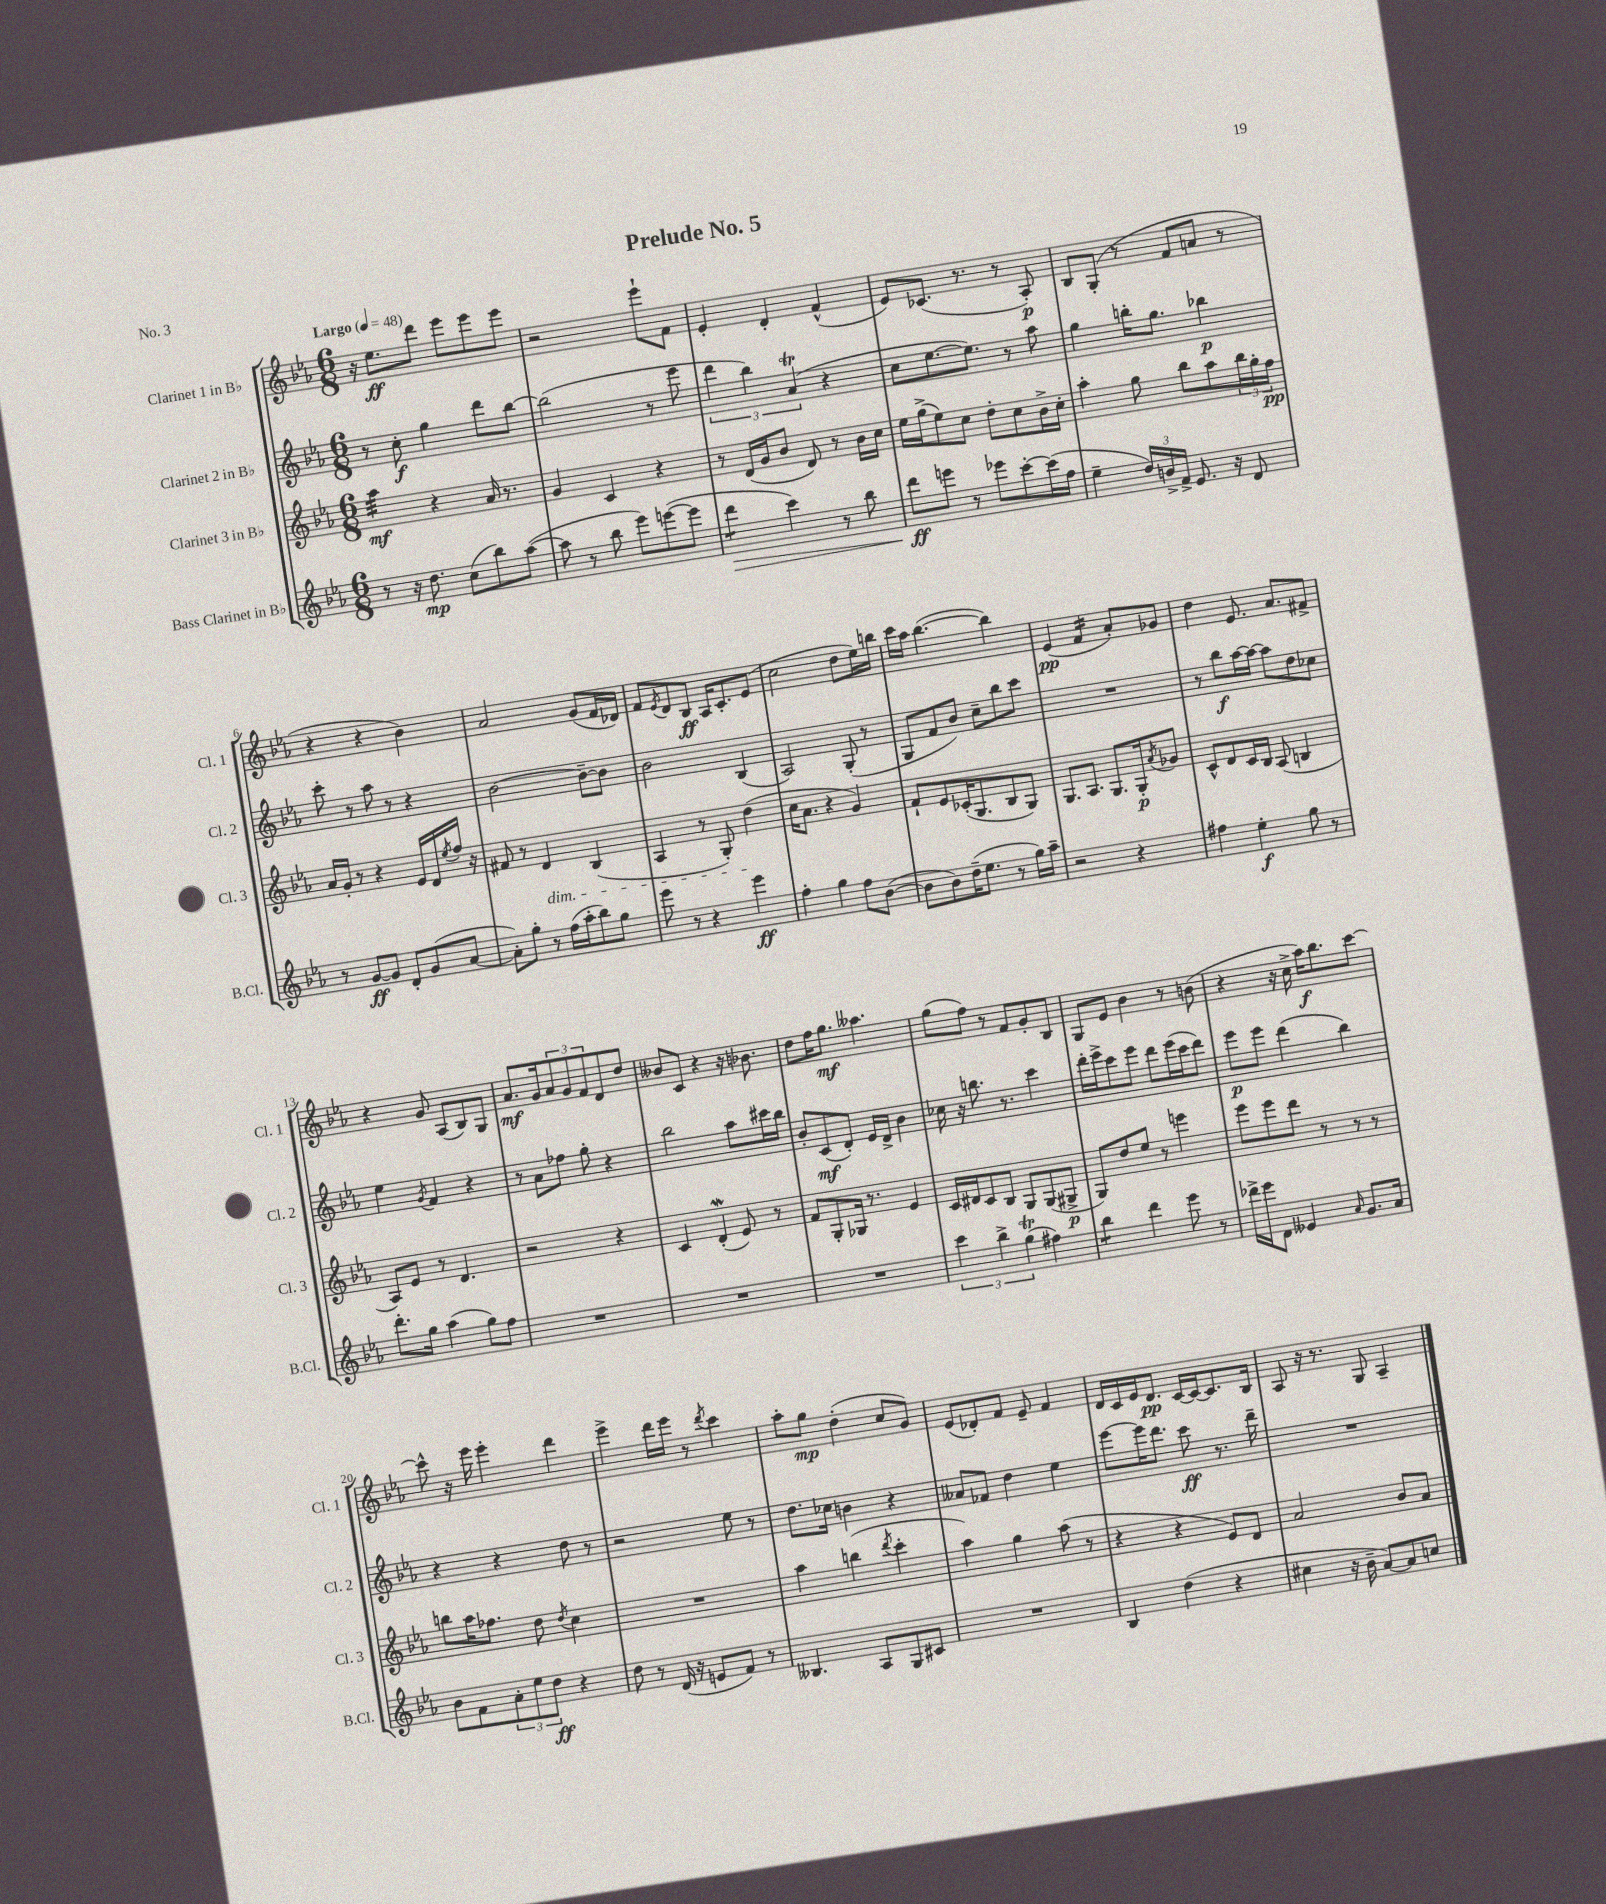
\header { title = "Prelude No. 5" piece = "No. 3" }
<<
\new StaffGroup <<
\new Staff = "s0" \with { instrumentName = "Clarinet 1 in Bb" shortInstrumentName = "Cl. 1" } {
    \clef treble \key ees \major \numericTimeSignature \time 6/8 \tempo "Largo" 4 = 48
    r16 ees''8.\ff d'''8 ees'''8 ees'''8 ees'''8 |
    r2 ees'''8-! f'8 |
    ees'4-. d'4-. f'4-^( |
    ees'8) ces'8.( r8. r8 aes8-.\p) |
    bes8 g8-.( r8 f'8 a'8 r8 |
    r4 r4 bes'4) |
    aes'2 g'8( f'16 des'16) |
    f'8 \acciaccatura { ees'8 } d'8 bes8\ff aes16 c'8.-. ees'8( |
    c''2 d''8 ees''16) b''16 |
    c'''16 aes''16 bes''4.~( bes''4) |
    ees'4\pp( f'4:16 aes'8-.) ges'8 |
    d''4 ees'8. aes'8. fis'8-> |
    r4 g'8 aes8( bes8) g8 |
    aes'8.\mf g'16 \tuplet 3/2 { aes'8 g'8 f'8 } d'8 d''8 |
    beses'8 c'8 r4 r16 bes'8. |
    d''8 f''16 g''8.\mf aeses''4. |
    g''8( f''8) r8 f'8 g'8-. bes8 |
    g8 ees'8 bes'4 r8 b'8( |
    r4 r16 c''16-> aes''16\f) bes''8. c'''8~ |
    c'''8-^ r16 ees'''16 ees'''4-. d'''4 |
    ees'''4-> d'''16 ees'''16 r8 \acciaccatura { d'''8 } c'''4 |
    aes''8-. g''8\mp d''4-.( c''8 g'8) |
    ees'8( des'8-.) f'8 ees'8-- f'4 |
    d'16 c'16 ees'16 d'8.\pp c'16~ c'16~ c'8. bes16 |
    aes8 r16 r8. g8 aes4-- \bar "|." |
}
\new Staff = "s1" \with { instrumentName = "Clarinet 2 in Bb" shortInstrumentName = "Cl. 2" } {
    \clef treble \key ees \major \numericTimeSignature \time 6/8
    r8 c''8-.\f g''4 d'''8 bes''8~ |
    bes''2( r8 ees'''8 |
    \tuplet 3/2 { d'''4 bes''4) aes'4\trill( } r4 |
    c''8 ees''8.~ ees''8.) r8 aes''8 |
    g''4 b''16-. g''8. bes''4\p |
    c'''8-. r8 aes''8 r8 r4 |
    bes'2~ bes'8~-- bes'8 |
    bes'2 bes4( |
    aes2) g8-.( r8 |
    g8 f'8 bes'8) c''8-- bes''8 c'''8 |
    R2. |
    r8 bes''8\f aes''16~ aes''16~ aes''8 d''8 ces''8 |
    ees''4 \acciaccatura { g'8 } f'4 r4 |
    r8 aes'8 fes''8 g''8-. r4 |
    bes''2 aes''8 cis'''16 bes''16 |
    bes'8-. c'8\mf( d'8-.) ees'16 d'16-> bes'4 |
    ces''16 r16 b''8. r8. c'''4 |
    d'''16-. ees'''16-> c'''8 ees'''8 d'''8 ees'''16( c'''16 d'''8) |
    ees'''8\p ees'''8 d'''4( bes''4) |
    r4 r4 d''8 r8 |
    r2 ees''8 r8 |
    d''8. ces''16 b'4 r4 |
    aeses'8 fes'8 d''4 ees''4 |
    ees'''8~ ees'''16 d'''8. c'''8\ff r8. d'''16-- |
    R2. \bar "|." |
}
\new Staff = "s2" \with { instrumentName = "Clarinet 3 in Bb" shortInstrumentName = "Cl. 3" } {
    \clef treble \key ees \major \numericTimeSignature \time 6/8
    aes''4:32\mf r4 aes'16 r8. |
    g'4 c'4 r4 |
    r8 d'16( g'16 bes'8 d'8) r8 bes'16 c''16 |
    ees''16 g''16->( ees''8) c''8 d''8-. c''8 bes'16-> c''16-. |
    aes''4-. g''8 bes''8 aes''8 \tuplet 3/2 { bes''16 g''16-. f''16\pp } |
    aes'16 g'16-. r8 r4 ees'16 d'16 \acciaccatura { ees''8 } f''16 r16 |
    fis'8 r8 d'4\dim bes4( |
    aes4 r8 g8-.) d''4\!( |
    c''16 aes'8. r4 g'4) |
    f'8-! ees'8 ces'16-.( g8. bes8 g8) |
    g8. aes8. g8. g16-.\p \acciaccatura { aes'8 } ges'8 |
    c'8-^ d'8 c'16 bes16 aes8( b4 |
    aes8) ees'8 r8 d'4. |
    r2 r4 |
    c'4 d'4-.\mordent( ees'8) r8 |
    f'8 g8-. ges16 r8. ees'4 |
    c'16 dis'16 c'8 bes8 g8 g8( gis8->\p |
    g8) d''8 ees''8 r8 e'''4 |
    ees'''8 ees'''8 d'''8 r8 r8 r8 |
    b''8 aes''16 fes''8. d''8 \acciaccatura { d''8 } c''4 |
    R2. |
    aes''4 b''4( \acciaccatura { d'''8 } c'''4-. |
    aes''4) g''4 aes''8( r8 |
    r4 r4 ees'8) d'8 |
    aes'2 bes'8 aes'8 \bar "|." |
}
\new Staff = "s3" \with { instrumentName = "Bass Clarinet in Bb" shortInstrumentName = "B.Cl." } {
    \clef treble \key ees \major \numericTimeSignature \time 6/8
    r8 r16 d''8.\mp c''8( bes''8) aes''8~( |
    aes''8 r8 bes''8 ees'''8) e'''8~( e'''8 |
    d'''4:8\> c'''4) r8 bes''8 |
    d'''8\ff\! e'''8 r8 ees'''8 c'''8~-. c'''16( f''16 |
    ees''4-- \tuplet 3/2 { d''16) b'16-> f'16-> } ees'8. r16 d'8 |
    r8 g'8~\ff g'8 d'8-. g'8( aes'8~ |
    aes'8-.) g''8-. r8 f''16( aes''16-. bes''8) g''8 |
    ees'''8 r8 r4 ees'''4\ff |
    f''4-. g''4 f''8 bes'8~( |
    bes'8 bes'8) d''16--( ees''8. r8 g''16) aes''16-- |
    r2 r4 |
    fis''4 ees''4-.\f g''8 r8 |
    d'''8.-. g''16 aes''4( g''8) f''8 |
    R2. |
    R2. |
    R2. |
    \tuplet 3/2 { c'''4 bes''4-> g''4\trill( } fis''4) |
    bes''4:8 d'''4 ees'''8 r8 |
    des'''16-> ees'''16 d'8 eeses'4 \grace { aes'16 } g'8. aes'16 |
    bes'8 f'8 \tuplet 3/2 { aes'8-. ees''8 d''8\ff } r4 |
    d''8 r8 d'16( r16 e'8 f'8) r8 |
    beses4. aes8 g8 cis'8 |
    R2. |
    bes4 d''4( r4 |
    cis''4 r16 bes'16-- aes'8~) aes'8 c''8 \bar "|." |
}
>>
>>
